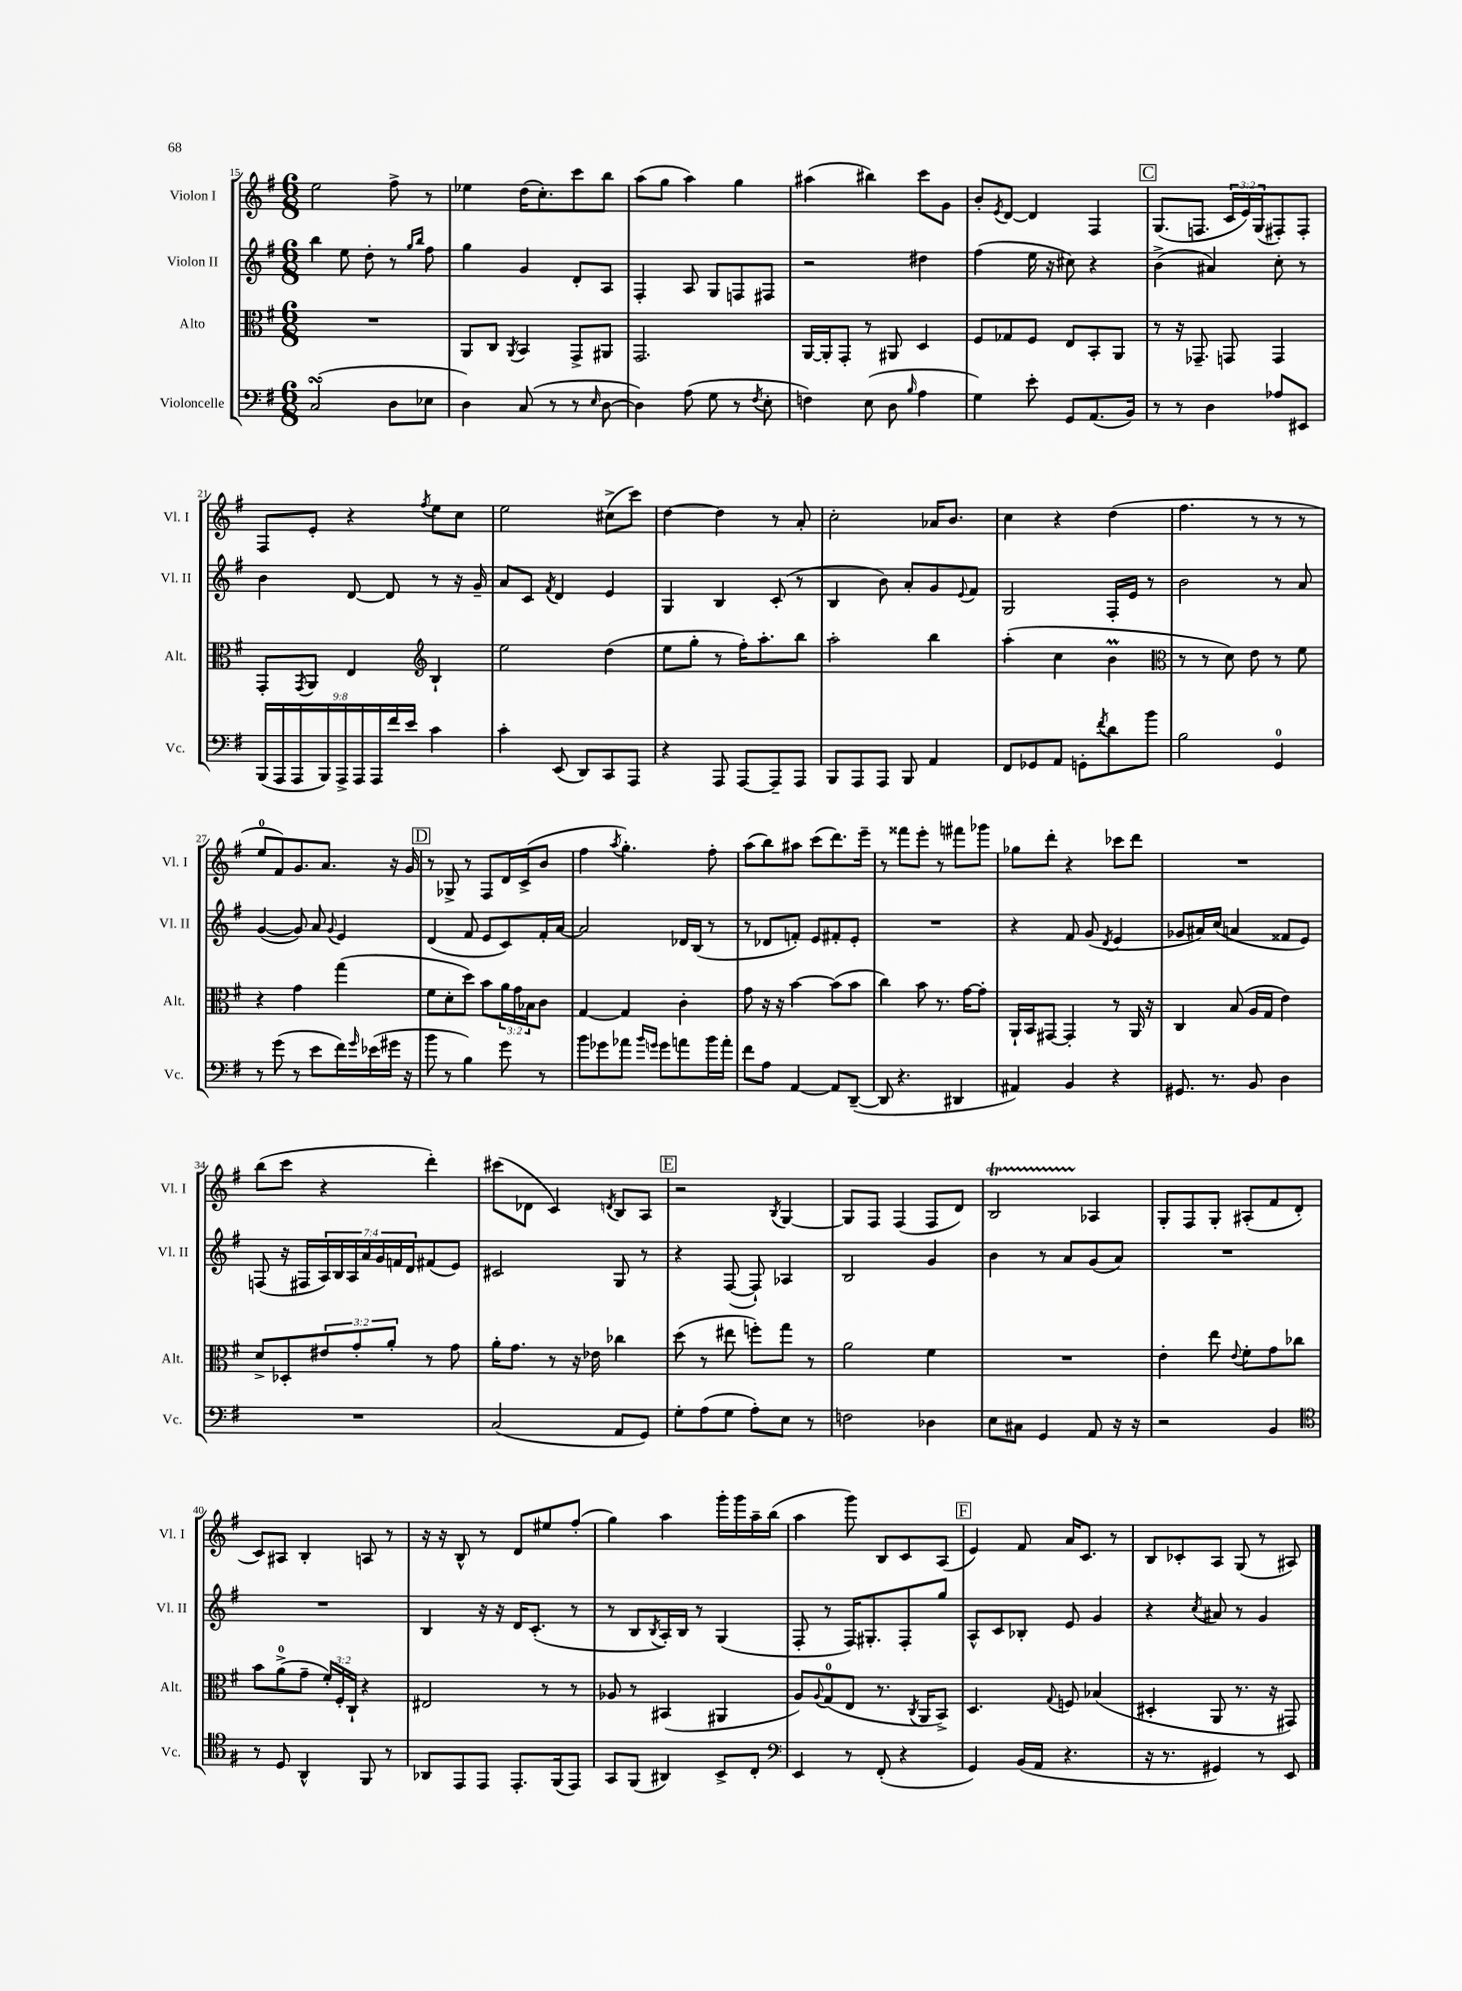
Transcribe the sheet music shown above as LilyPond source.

<<
\new StaffGroup <<
\new Staff = "s0" \with { instrumentName = "Violon I" shortInstrumentName = "Vl. I" } {
    \clef treble \key g \major \numericTimeSignature \time 6/8 \override Staff.TupletNumber.text = #tuplet-number::calc-fraction-text
    e''2 fis''8-> r8 |
    ees''4 d''16( c''8.-.) c'''8 b''8 |
    a''8( g''8 a''4) g''4 |
    ais''4( bis''4) c'''8 g'8 |
    b'8-. \acciaccatura { e'8 } d'8~ d'4 fis4 |
    \mark \markup { \box "C" } g8.( f8. \tuplet 3/2 { c'16 e'16) g16( } fis8-.) fis8-. |
    fis8 e'8-. r4 \acciaccatura { fis''8 } e''8 c''8 |
    e''2 cis''8->( c'''8) |
    d''4~ d''4 r8 a'8-. |
    c''2-. aes'16 b'8. |
    c''4 r4 d''4( |
    fis''4. r8 r8 r8 |
    e''8-0 fis'8) g'8. a'8. r16 g'16 |
    \mark \markup { \box "D" } r8 ges8-> r8 fis8 d'16 c'16->( b'8 |
    fis''4 \acciaccatura { a''8 } g''4.-.) fis''8-. |
    a''8( b''8) ais''8 c'''8( d'''8.) e'''16-- |
    r8 fisis'''8 e'''8-. r8 fis'''8 ges'''8 |
    ges''8 d'''8-. r4 ces'''8 d'''8 |
    R2. |
    b''8( c'''8 r4 d'''4-.) |
    cis'''8( des'8 c'4) \acciaccatura { d'8 } b8 a8 |
    \mark \markup { \box "E" } r2 \acciaccatura { b8 } g4~ |
    g8 fis8 fis4( fis8 d'8) |
    b2\startTrillSpan aes4\stopTrillSpan |
    g8-. fis8 g8-. ais8-.( fis'8 d'8-. |
    c'8) ais8 b4-. a8 r8 |
    r16 r16 b8-^ r8 d'8 eis''8 fis''8-.( |
    g''4) a''4 g'''16-. g'''16 a''16-- b''16( |
    a''4 g'''8) b8 c'8 a8( |
    \mark \markup { \box "F" } e'4) fis'8 a'16 c'8. r8 |
    b8 ces'8-. a8 g8( r8 ais8) \bar "|." |
}
\new Staff = "s1" \with { instrumentName = "Violon II" shortInstrumentName = "Vl. II" } {
    \clef treble \key g \major \numericTimeSignature \time 6/8 \override Staff.TupletNumber.text = #tuplet-number::calc-fraction-text
    b''4 e''8 d''8-. r8 \grace { g''16 b''16 } fis''8 |
    g''4 g'4 d'8-. a8 |
    fis4-. a8 g8 f8 fis8 |
    r2 dis''4 |
    fis''4( e''16 r16 cis''8) r4 |
    \mark \markup { \box "C" } b'4->( ais'4) c''8-. r8 |
    b'4 d'8~ d'8 r8 r16 g'16-- |
    a'8 c'8 \acciaccatura { fis'8 } d'4 e'4 |
    g4 b4 c'8-.( r8 |
    b4 b'8) a'8-. g'8 \appoggiatura { e'8 } fis'8 |
    g2 fis16-. e'16 r8 |
    b'2 r8 a'8 |
    g'4~( g'8) a'8 \appoggiatura { g'8 } e'4 |
    \mark \markup { \box "D" } d'4( fis'8 e'8 c'8) fis'16-. a'16~ |
    a'2 des'16 b16( r8 |
    r8 des'8 f'8-.) e'8 fis'8-. e'8-. |
    R2. |
    r4 fis'8 g'8( \acciaccatura { d'8 } e'4 |
    ges'8 ais'16) c''16( a'4 fisis'8 e'8) |
    f8( r16 fis16 \tuplet 7/4 { a16) b16 a16 a'16 g'16 f'16 d'16 } fis'8( e'8) |
    cis'2 g8 r8 |
    \mark \markup { \box "E" } r4 fis8~( fis8-!) aes4 |
    b2 g'4 |
    b'4 r8 a'8 g'8( a'8) |
    R2. |
    R2. |
    b4 r16 r16 d'16 c'8.-.( r8 |
    r8 b8 \acciaccatura { b8 } a16-.) b16 r8 g4( |
    fis8-. r8 fis16) gis8.-. fis8-. g''8 |
    \mark \markup { \box "F" } a8-^ c'8 bes8-. e'8 g'4 |
    r4 \acciaccatura { c''8 } ais'8 r8 g'4 \bar "|." |
}
\new Staff = "s2" \with { instrumentName = "Alto" shortInstrumentName = "Alt." } {
    \clef alto \key g \major \numericTimeSignature \time 6/8 \override Staff.TupletNumber.text = #tuplet-number::calc-fraction-text
    R2. |
    a,8 c8 \acciaccatura { a,8 } b,4 g,8-> ais,8 |
    g,2. |
    a,16~ a,16-. g,8-. r8 ais,8 d4 |
    fis8 ges8 fis8 e8 b,8-. a,8 |
    \mark \markup { \box "C" } r8 r16 ges,8.-- g,8 g,4 |
    g,8-. \acciaccatura { g,8 } a,8 e4 \clef treble b4-! |
    e''2 d''4( |
    e''8 g''8-. r8 fis''16-.) a''8.-. b''8 |
    a''2-. b''4 |
    a''4-.( c''4 b'4\prall |
    \clef alto r8 r8 d'8) e'8 r8 fis'8 |
    r4 g'4 g''4( |
    \mark \markup { \box "D" } fis'8 d'8-. d''8) b'8 \tuplet 3/2 { a'16 g'16 bes16 } c'8 |
    g4~ g4 c'4-. |
    g'8 r16 r16 b'4~ b'8( b'8 |
    c''4) b'8 r8. g'16~ g'8-. |
    a,16-! b,16 gis,8~ gis,4-. r8 a,16 r16 |
    c4 b8( a16 g16 e'4) |
    d'8-> des8-. \tuplet 3/2 { eis'8 g'8-. a'8-. } r8 g'8 |
    a'16-. g'8. r8 r16 ees'16 ces''4 |
    \mark \markup { \box "E" } d''8( r8 eis''8 f''8-.) g''8 r8 |
    a'2 fis'4 |
    R2. |
    e'4-. e''8 \appoggiatura { e'8 } fis'8-. g'8 ces''8 |
    b'8 a'8-0->( g'8-- \tuplet 3/2 { fis'16-.) fis16-. c16-! } r4 |
    eis2 r8 r8 |
    aes8 r8 bis,4( ais,4 |
    a8) \appoggiatura { a8 } g8-0( e8 r8. \acciaccatura { c8 } a,16 b,8->) |
    \mark \markup { \box "F" } d4. \appoggiatura { g8 } f8 bes4( |
    dis4-. a,8 r8. r16 gis,8) \bar "|." |
}
\new Staff = "s3" \with { instrumentName = "Violoncelle" shortInstrumentName = "Vc." } {
    \clef bass \key g \major \numericTimeSignature \time 6/8 \override Staff.TupletNumber.text = #tuplet-number::calc-fraction-text
    c2\turn( d8 ees8 |
    d4) c8( r8 r8 \grace { e16 } d8~ |
    d4) a8( g8 r8 \acciaccatura { fis8 } e8-. |
    f4) e8( d8 \grace { b16 } a4 |
    g4) e'8-. g,8 a,8.( b,16) |
    \mark \markup { \box "C" } r8 r8 d4 aes8 eis,8 |
    \tuplet 9/8 { b,,16( a,,16 a,,16 b,,16) a,,16-> a,,16 a,,16 fis'16 e'16 } c'4 |
    c'4-. e,8( d,8) c,8 a,,8 |
    r4 a,,8 a,,8~ a,,8-- a,,8 |
    b,,8 a,,8 a,,8 b,,8 a,4 |
    fis,8 ges,8 a,8 g,8-. \acciaccatura { fis'8 } d'8 b'8 |
    b2 g,4-0 |
    r8 g'8( r8 e'8 fis'16) \grace { g'16 } ees'16( gis'16 r16 |
    \mark \markup { \box "D" } b'8 r8 b4) g'8 r8 |
    b'8 ges'8 aes'8 \grace { b'16 g'16 } g'8 a'8 b'16 a'16-. |
    fis'8 a8 a,4~ a,8 d,8~--( |
    d,8 r4. dis,4 |
    ais,4) b,4 r4 |
    gis,8. r8. b,8 d4 |
    R2. |
    c2( a,8 g,8) |
    \mark \markup { \box "E" } g8-. a8( g8 a8-.) e8 r8 |
    f2 des4 |
    e8 cis8 g,4 a,8 r16 r16 |
    r2 b,4 |
    \clef tenor r8 d8 a,4-^ fis,8 r8 |
    aes,8 e,8 e,8 e,8.-. fis,16( e,8) |
    g,8 fis,8( ais,4) b,8-> c8-. |
    \clef bass e,4 r8 fis,8-.( r4 |
    \mark \markup { \box "F" } g,4) b,16( a,16 r4. |
    r16 r8. gis,4) r8 e,8 \bar "|." |
}
>>
>>
\layout { \context { \Score currentBarNumber = #15 } }
